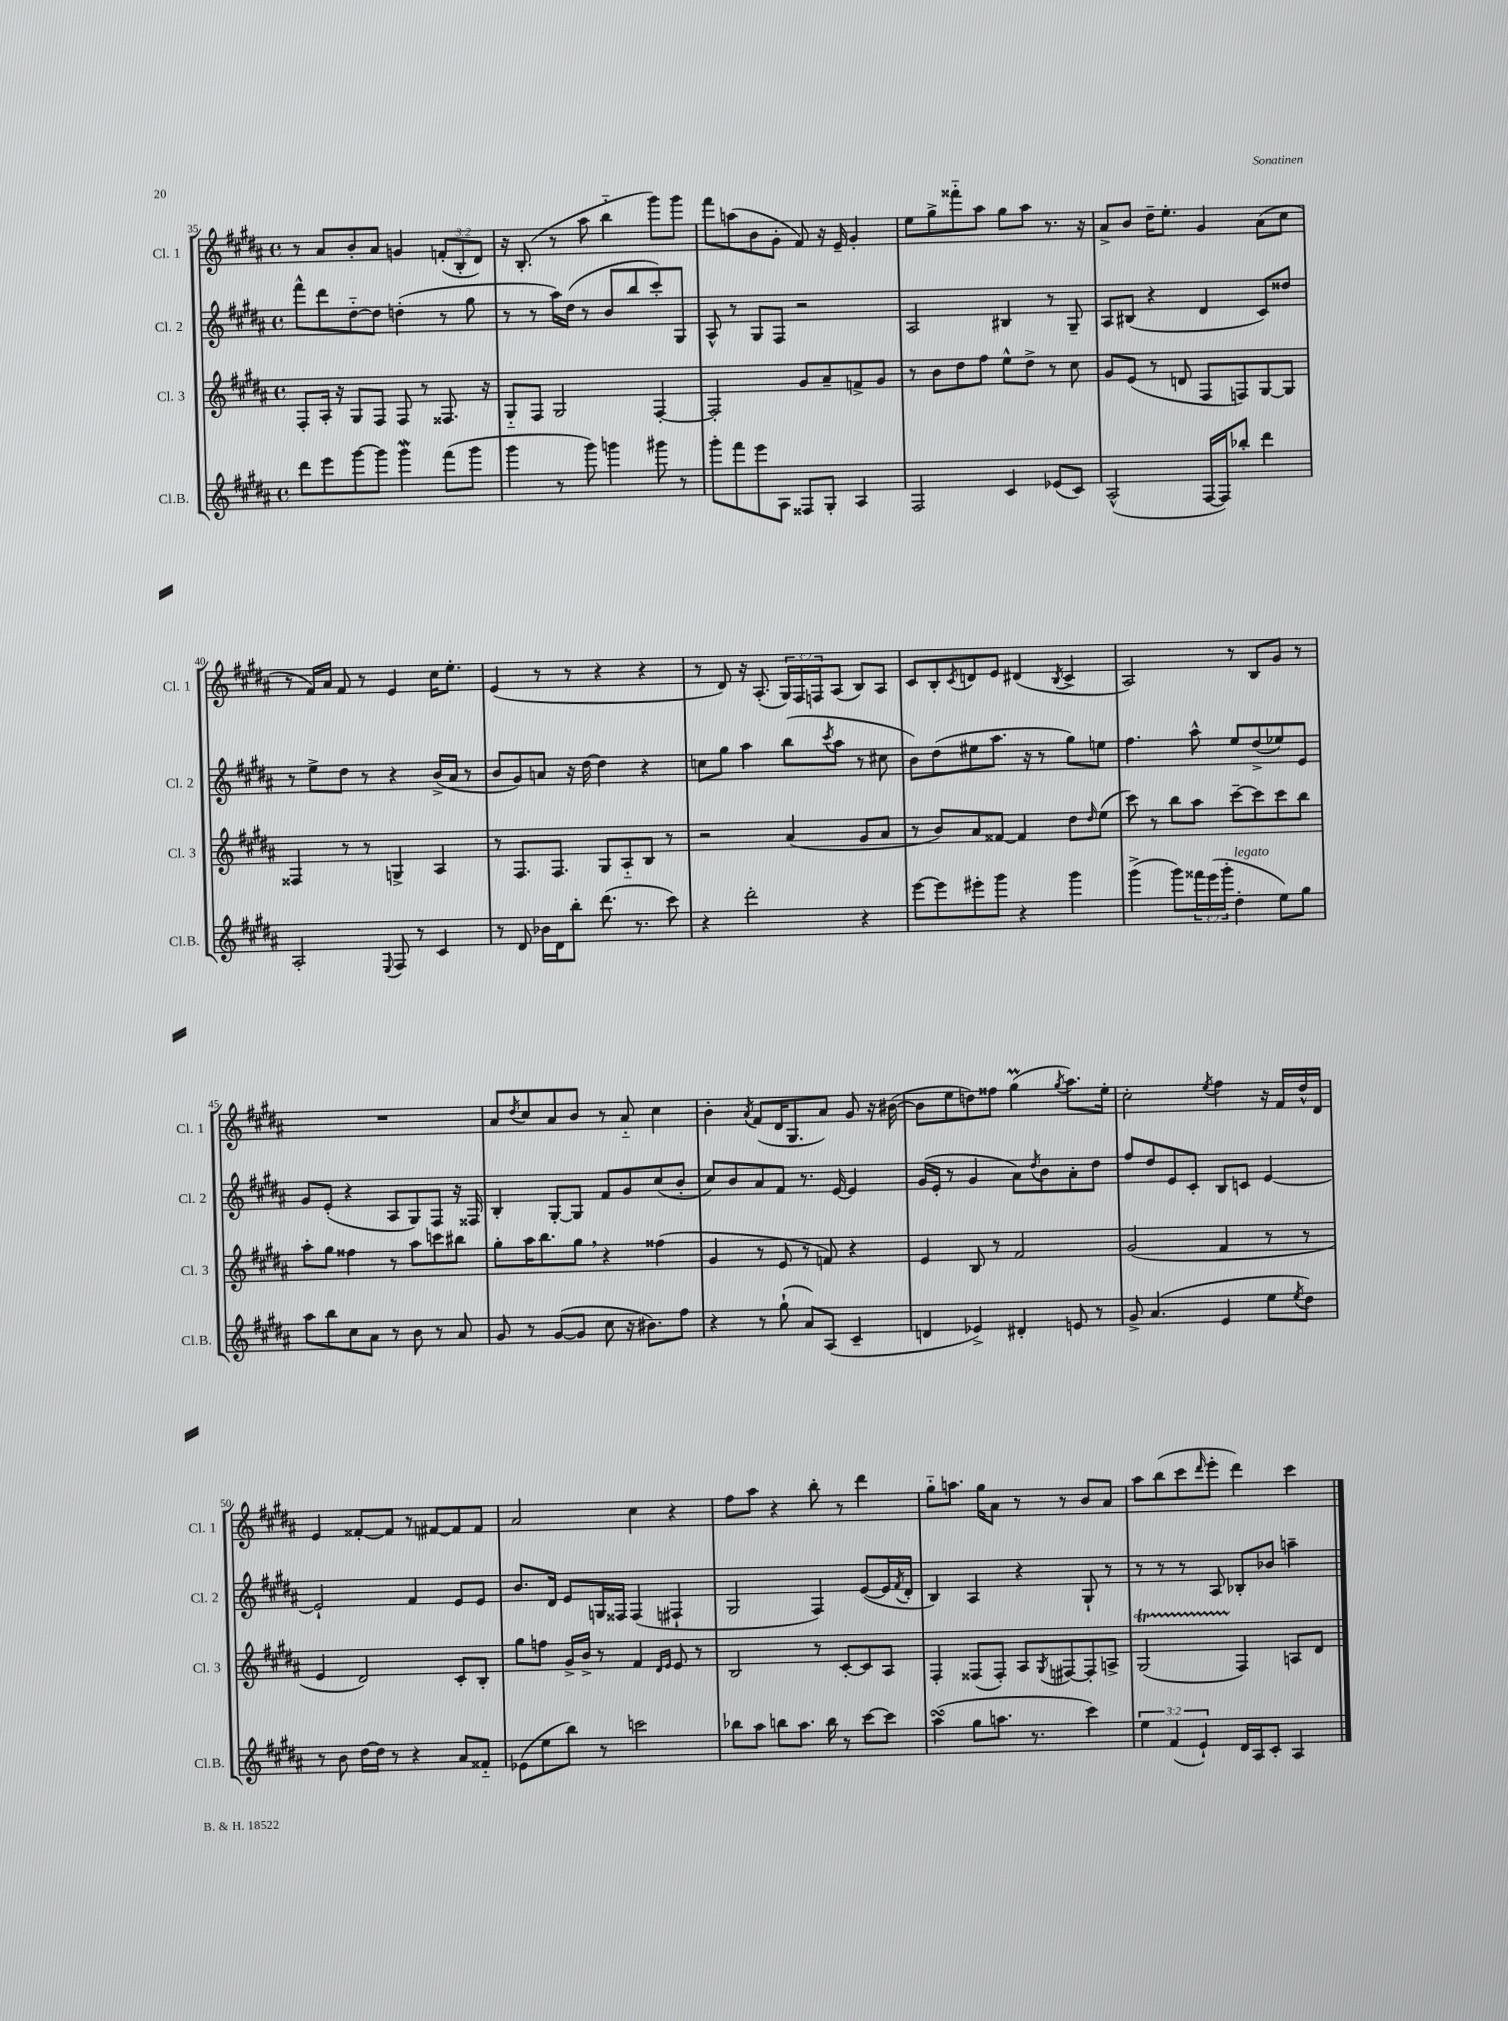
<<
\new StaffGroup <<
\new Staff = "s0" \with { instrumentName = "Cl. 1" shortInstrumentName = "Cl. 1" } {
    \clef treble \key b \major \defaultTimeSignature \time 4/4 \override Staff.TupletNumber.text = #tuplet-number::calc-fraction-text
    r8 ais'8 b'8-. ais'8 g'4 \tuplet 3/2 { f'8-.( b8-. dis'8) } |
    r16 b8.-.( r8 ais''8 b''4-_ gis'''8) gis'''8 |
    fis'''8 a''8( b'8 gis'8-. fis'8) r16 e'16-- gis'4-. |
    e''8 gis''8-> fisis'''8-_ ais''8 gis''8 ais''8 r8. r16 |
    ais'8-> b'8 dis''16-- e''8.-. gis'4 ais'8( cis''8 |
    r8 fis'16) ais'16 fis'8 r8 e'4 cis''16 e''8.-. |
    e'4( r8 r8 r4 r4 |
    r8 dis'8) r16 ais8.-.( \tuplet 3/2 { gis16) fis16 f16 } ais8( b8) ais8 |
    cis'8 b8-. \acciaccatura { cis'8 } d'8 e'8 dis'4( \acciaccatura { b8 } cis'4-> |
    ais2) r8 b8 gis'8 r8 |
    R1 |
    ais'8 \acciaccatura { dis''8 } cis''8 ais'8 b'8 r8 ais'8-_ cis''4 |
    b'4-. \acciaccatura { ais'8 } fis'8( dis'16 gis8. ais'8) gis'8 r16 bis'16~( |
    bis'8 e''8 d''8) fisis''8 gis''4\prall( \acciaccatura { gis''8 } ais''8.) e''16-. |
    cis''2-. \acciaccatura { e''8 } fis''4 r16 fis'16 dis''16-^ dis'16 |
    e'4 fisis'8~-. fisis'8 r8 fis'8~ fis'8 fis'8 |
    ais'2 cis''4 r4 |
    fis''8 ais''8 r4 b''8-. r8 dis'''4 |
    gis''8-_ a''8. gis''16 ais'8 r8 r8 b'8 ais'8 |
    ais''8 b''8( cis'''8 \grace { dis'''16 } e'''8-. dis'''4) cis'''4 \bar "|." |
}
\new Staff = "s1" \with { instrumentName = "Cl. 2" shortInstrumentName = "Cl. 2" } {
    \clef treble \key b \major \defaultTimeSignature \time 4/4
    fis'''8-^ dis'''8 dis''8~-_ dis''8 d''4-.( r8 gis''8 |
    r8 r8 ais''16) dis''16( r8 b'8 b''8 cis'''8-.) gis8 |
    ais8-^ r8 gis8 fis8 r2 |
    ais2 bis4 r8 gis8-- |
    ais8 bis8( r4 dis'4 cis'8) disis''8 |
    r8 e''8-> dis''8 r8 r4 b'16->( ais'16 r8 |
    b'8 gis'8) a'8 r16 dis''16~ dis''4 r4 |
    c''8 gis''8 ais''4 b''8( \acciaccatura { cis'''8 } ais''8 r8 cis''8 |
    b'8) dis''8( eis''8 ais''8. r16 r8 gis''8) e''8 |
    fis''4. ais''8-^ e''8 dis''8->( ees''8) e'8 |
    gis'8 e'8-.( r4 ais8 gis8) fis8 r16 fisis16 |
    b4-. gis8~-. gis8 fis'8 gis'8 cis''8( b'8-. |
    cis''8) b'8 ais'8 fis'8 r8. e'16~ e'4 |
    gis'16( e'16-. r8 gis'4 ais'8) \acciaccatura { dis''8 } b'8 ais'8-. dis''8 |
    fis''8 dis''8 e'8 cis'8-. b8 c'8 e'4~ |
    e'2-! fis'4 e'8 e'8 |
    b'8. dis'16 e'8 g16 fisis16 fisis4( fis4-! |
    gis2 fis4) e'8~( e'16 \acciaccatura { fis'8 } dis'16-. |
    b4) ais4 r4 gis8-! r8 |
    r8 r8 r8 ais8 bes8-. bes'8 a''4-- \bar "|." |
}
\new Staff = "s2" \with { instrumentName = "Cl. 3" shortInstrumentName = "Cl. 3" } {
    \clef treble \key b \major \defaultTimeSignature \time 4/4
    fis8-. ais16-. r16 gis8 fis8 fis8 r8 fisis8. r16 |
    gis8-_ fis8 gis2 fis4~-. |
    fis2-. gis'8 ais'8-- f'8-> gis'8 |
    r8 b'8 dis''8 fis''8 e''8-^ dis''8-> r8 cis''8 |
    gis'8 e'8( r8 d'8 fis8 f8) gis8~ gis8 |
    fisis4 r8 r8 g4-> ais4 |
    r8 fis8. fis8. gis8 ais8-_ b8 r8 |
    r2 ais'4( gis'8 ais'8 |
    r8 b'8) ais'8 fisis'8~ fisis'4 dis''8 \grace { dis''16 } e''8( |
    cis'''8) r8 b''8 ais''8 cis'''8~-- cis'''8 cis'''8 b''8 |
    ais''8-. gis''8 fisis''4 r8 ais''8 c'''8 bis''8 |
    gis''8-. ais''16 b''8. gis''8 \breathe r4 fisis''4( |
    gis'4 r8 e'8 r8 f'8) r4 |
    e'4 b8 r8 fis'2 |
    gis'2( fis'4 r8 r8 |
    e'4 dis'2) cis'8-. b8-. |
    gis''8 f''8 gis'16-> b'16-> r8 fis'4 \grace { dis'16 e'16 } e'8 r8 |
    b2 r8 cis'8~-. cis'8 ais8 |
    fis4-. fisis8( fisis8-.) ais8 \acciaccatura { gis8 } fis8~ fis8-. a8-> |
    gis2\startTrillSpan( fis4\stopTrillSpan) a8 dis'8 \bar "|." |
}
\new Staff = "s3" \with { instrumentName = "Cl.B." shortInstrumentName = "Cl.B." } {
    \clef treble \key b \major \defaultTimeSignature \time 4/4 \override Staff.TupletNumber.text = #tuplet-number::calc-fraction-text
    dis'''8 e'''8 gis'''8~ gis'''8 gis'''4\mordent fis'''8( gis'''8 |
    gis'''4 r8 gis'''8) g'''4 gis'''8 r8 |
    gis'''8-. fis'''8 e'''8 ais8 fisis8 gis8-. ais4 |
    fis2 cis'4 ees'8( cis'8) |
    ais2-^( fis16~ fis16) bes''8-. dis'''4 |
    ais2-. \appoggiatura { e8 } fis8 r8 cis'4 |
    r8 dis'8 bes'16 dis'16 b''8-. dis'''8.( r8. cis'''8) |
    r4 dis'''2-. r4 |
    e'''8~ e'''8 eis'''8-. gis'''8 r4 gis'''4 |
    gis'''4->( gis'''8) \tuplet 3/2 { fisis'''16 e'''16( gis'''16-. } dis''4-.^\markup { \italic "legato" } e''8) gis''8 |
    ais''8 b''8 cis''8 ais'8 r8 b'8 r8 ais'8 |
    gis'8 r8 gis'8~( gis'8 cis''8 r16 bis'8.) fis''8 |
    r4 r8 gis''8-!( ais'8) ais8( cis'4-- |
    d'4 ees'4->) dis'4-. e'8 r8 |
    gis'8-> ais'4.( e'4 e''8 \acciaccatura { e''8 } dis''8) |
    r8 b'8 dis''16~ dis''16 r8 r4 ais'8 fisis'8-_ |
    ees'8( e''8 b''8) r8 c'''2 |
    bes''8 ais''8 b''8 ais''8. b''16 r8 cis'''8~ cis'''8 |
    ais''4\turn( gis''8 a''8. r8. cis'''4) |
    \tuplet 3/2 { e''4 fis'4( e'4-!) } dis'16 ais16 cis'8-. ais4 \bar "|." |
}
>>
>>
\layout { \context { \Score currentBarNumber = #35 } }
